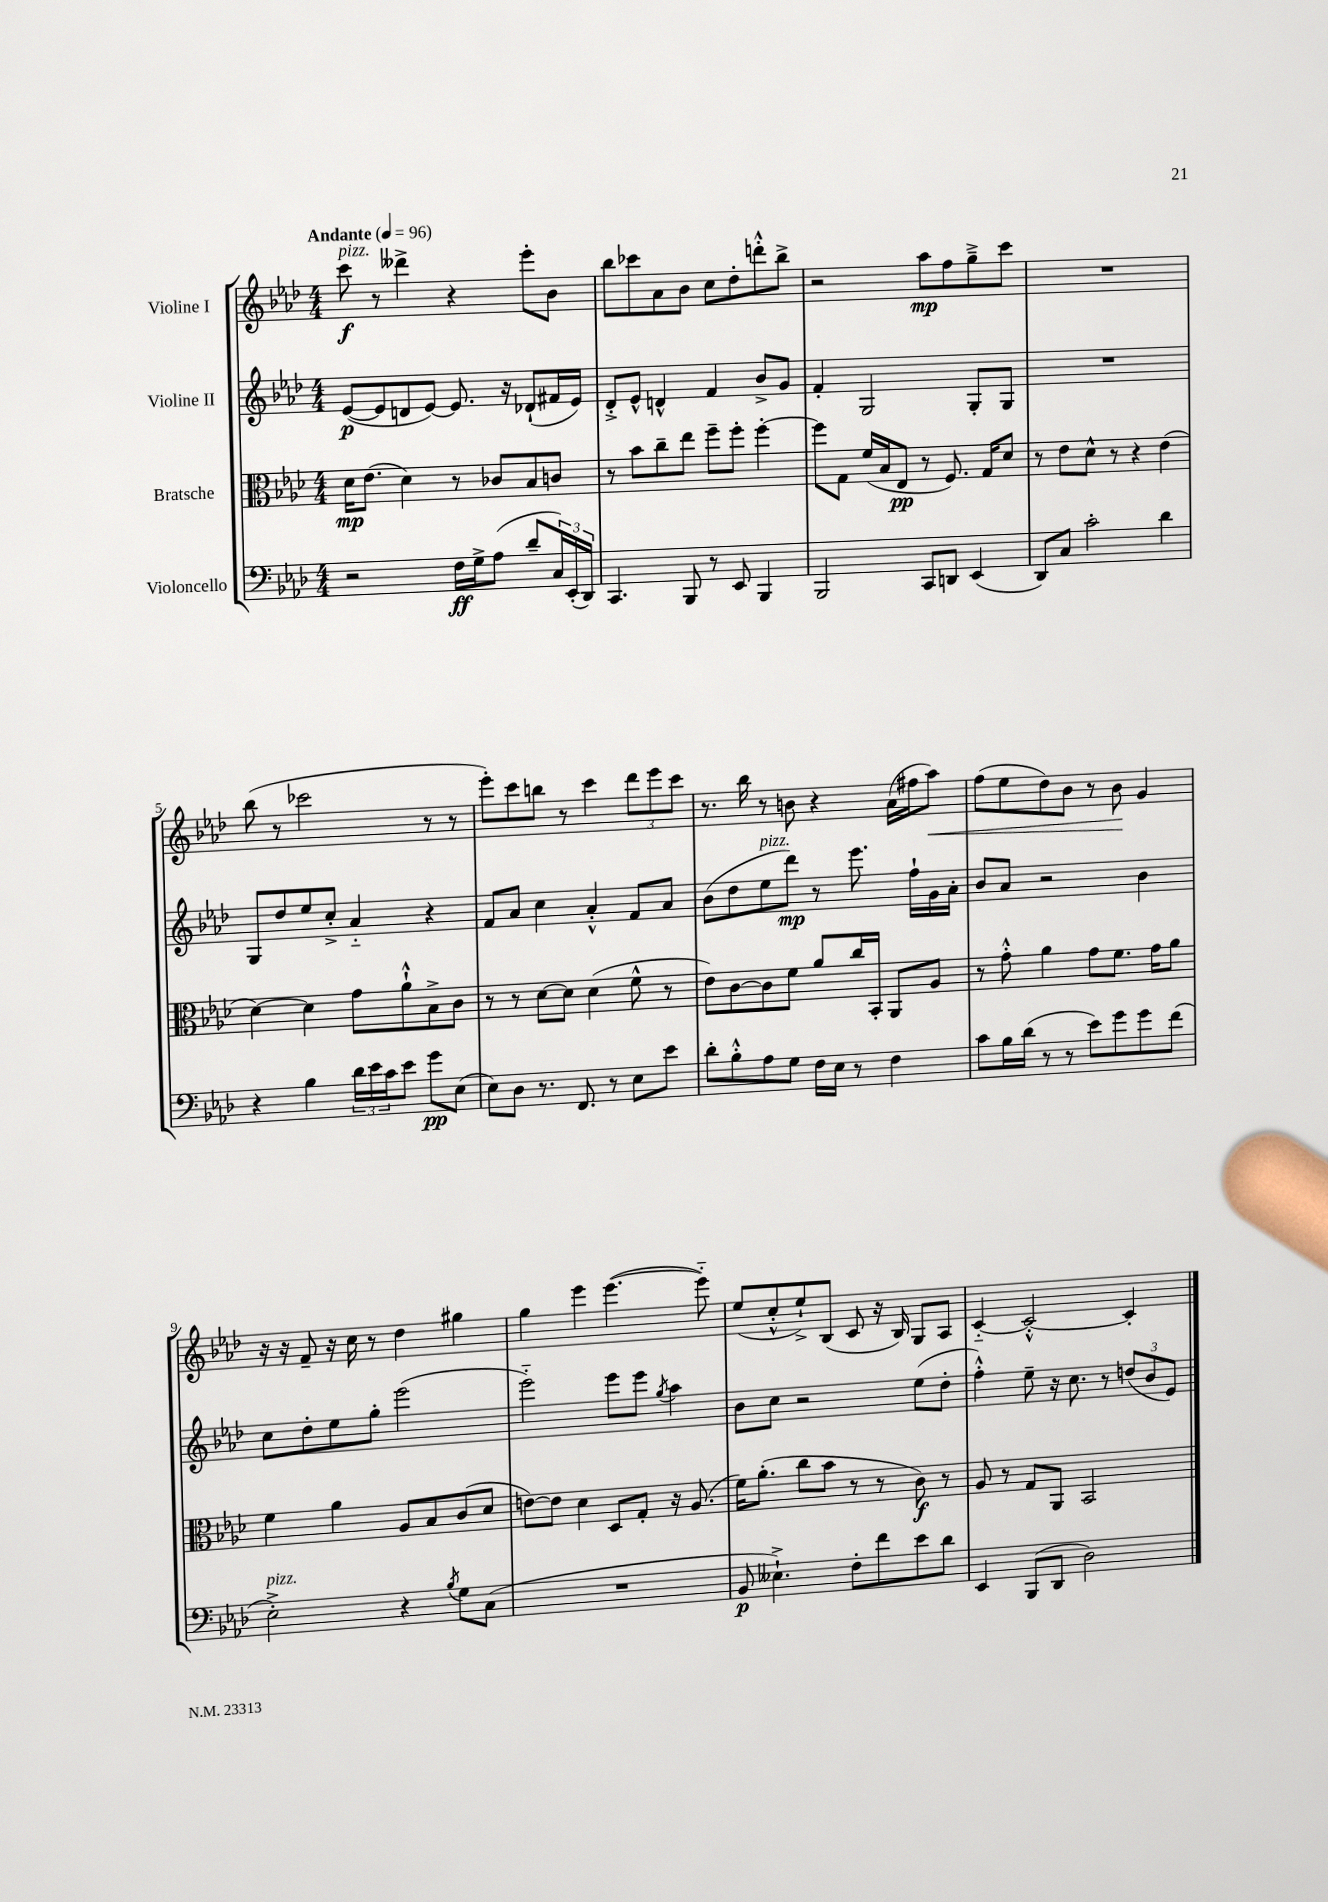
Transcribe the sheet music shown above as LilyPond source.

<<
\new StaffGroup <<
\new Staff = "s0" \with { instrumentName = "Violine I" } {
    \clef treble \key aes \major \numericTimeSignature \time 4/4 \tempo "Andante" 4 = 96
    c'''8\f^\markup { \italic "pizz." } r8 deses'''4-> r4 ees'''8-. bes'8 |
    bes''8 ces'''8 aes'8 bes'8 c''8 des''8-. d'''8-.-^ bes''8-> |
    r2 aes''8\mp f''8 g''8---> c'''8 |
    R1 |
    bes''8( r8 ces'''2 r8 r8 |
    ees'''8-.) c'''8 b''8 r8 c'''4 \tuplet 3/2 { des'''8 ees'''8 c'''8 } |
    r8. bes''16 r8 b'8 r4 aes'16( fis''16 aes''8\<) |
    f''8( ees''8 des''8) bes'8 r8 bes'8\! g'4 |
    r16 r16 f'8-- r16 c''16 r8 des''4 gis''4 |
    g''4 ees'''4 ees'''4.~( ees'''8-_) |
    ees''8( c''8-.-^ ees''8-!->) bes8( c'8 r16 bes16) g8 aes8 |
    c'4~-_ c'2~-.-^ c'4-. \bar "|." |
}
\new Staff = "s1" \with { instrumentName = "Violine II" } {
    \clef treble \key aes \major \numericTimeSignature \time 4/4
    ees'8~\p( ees'8 d'8 ees'8~) ees'8. r16 des'8-!( fis'16 ees'16) |
    des'8-.-> ees'8-^ d'4-^ f'4 bes'8-> g'8 |
    f'4-. g2 g8-. g8 |
    R1 |
    g8 des''8 ees''8 c''8-.-> aes'4-_ r4 |
    f'8 aes'8 c''4 aes'4-.-^ f'8 aes'8 |
    bes'8( des''8 ees''8^\markup { \italic "pizz." } des'''8\mp) r8 ees'''8. f''16-! g'16 aes'16-. |
    bes'8 aes'8 r2 bes'4 |
    c''8 des''8-. ees''8 g''8-. ees'''2( |
    ees'''2-_) ees'''8 ees'''8 \acciaccatura { g''8 } aes''4 |
    bes'8 c''8 r2 ees''8( des''8-. |
    f''4-.-^) ees''8-- r16 c''8. r8 \tuplet 3/2 { d''8( bes'8 ees'8) } \bar "|." |
}
\new Staff = "s2" \with { instrumentName = "Bratsche" } {
    \clef alto \key aes \major \numericTimeSignature \time 4/4
    des'16\mp ees'8.( des'4) r8 ces'8 bes8 c'8 |
    r8 bes'8 c''8-- ees''8 f''8-- f''8-. f''4~-. |
    f''8 g8 f'16( bes16 ees8\pp r8 f8.) g16 des'8 |
    r8 ees'8 des'8-^ r8 r4 ees'4( |
    des'4~) des'4 g'8 aes'8-!-^ bes8-> c'8 |
    r8 r8 des'8~ des'8 des'4( f'8-^ r8 |
    ees'8) c'8~ c'8 f'8 aes'8 c''16 bes,16-. aes,8 aes8 |
    r8 g'8-.-^ aes'4 g'8 f'8. g'16 aes'8 |
    f'4 aes'4 aes8 bes8 c'8( des'8 |
    e'8~) e'8 des'4 des8 g8-. r16 aes8.( |
    f'16) aes'8.-.( c''8 bes'8 r8 r8 c'8\f) r8 |
    aes8 r8 g8 aes,8 bes,2 \bar "|." |
}
\new Staff = "s3" \with { instrumentName = "Violoncello" } {
    \clef bass \key aes \major \numericTimeSignature \time 4/4
    r2 f16\ff g16-> aes8( des'8-- \tuplet 3/2 { c16) ees,16-.( des,16) } |
    c,4. bes,,8 r8 ees,8 bes,,4 |
    bes,,2 c,8 d,8 ees,4( |
    des,8) c8 c'2-. des'4 |
    r4 bes4 \tuplet 3/2 { des'16 ees'16 c'16 } ees'8 g'8\pp ees8( |
    ees8) des8 r8. f,8. r8 ees8 ees'8 |
    des'8-. bes8-.-^ aes8 g8 f16 ees16 r8 f4 |
    c'8 bes16 des'16( r8 r8 ees'8) g'8 g'8 f'8( |
    ees2-.->^\markup { \italic "pizz." }) r4 \acciaccatura { bes8 } g8 c8( |
    R1 |
    bes,8\p eeses4.-!->) f8-. f'8 ees'8 des'8 |
    ees,4 bes,,8( des,8 des2) \bar "|." |
}
>>
>>
